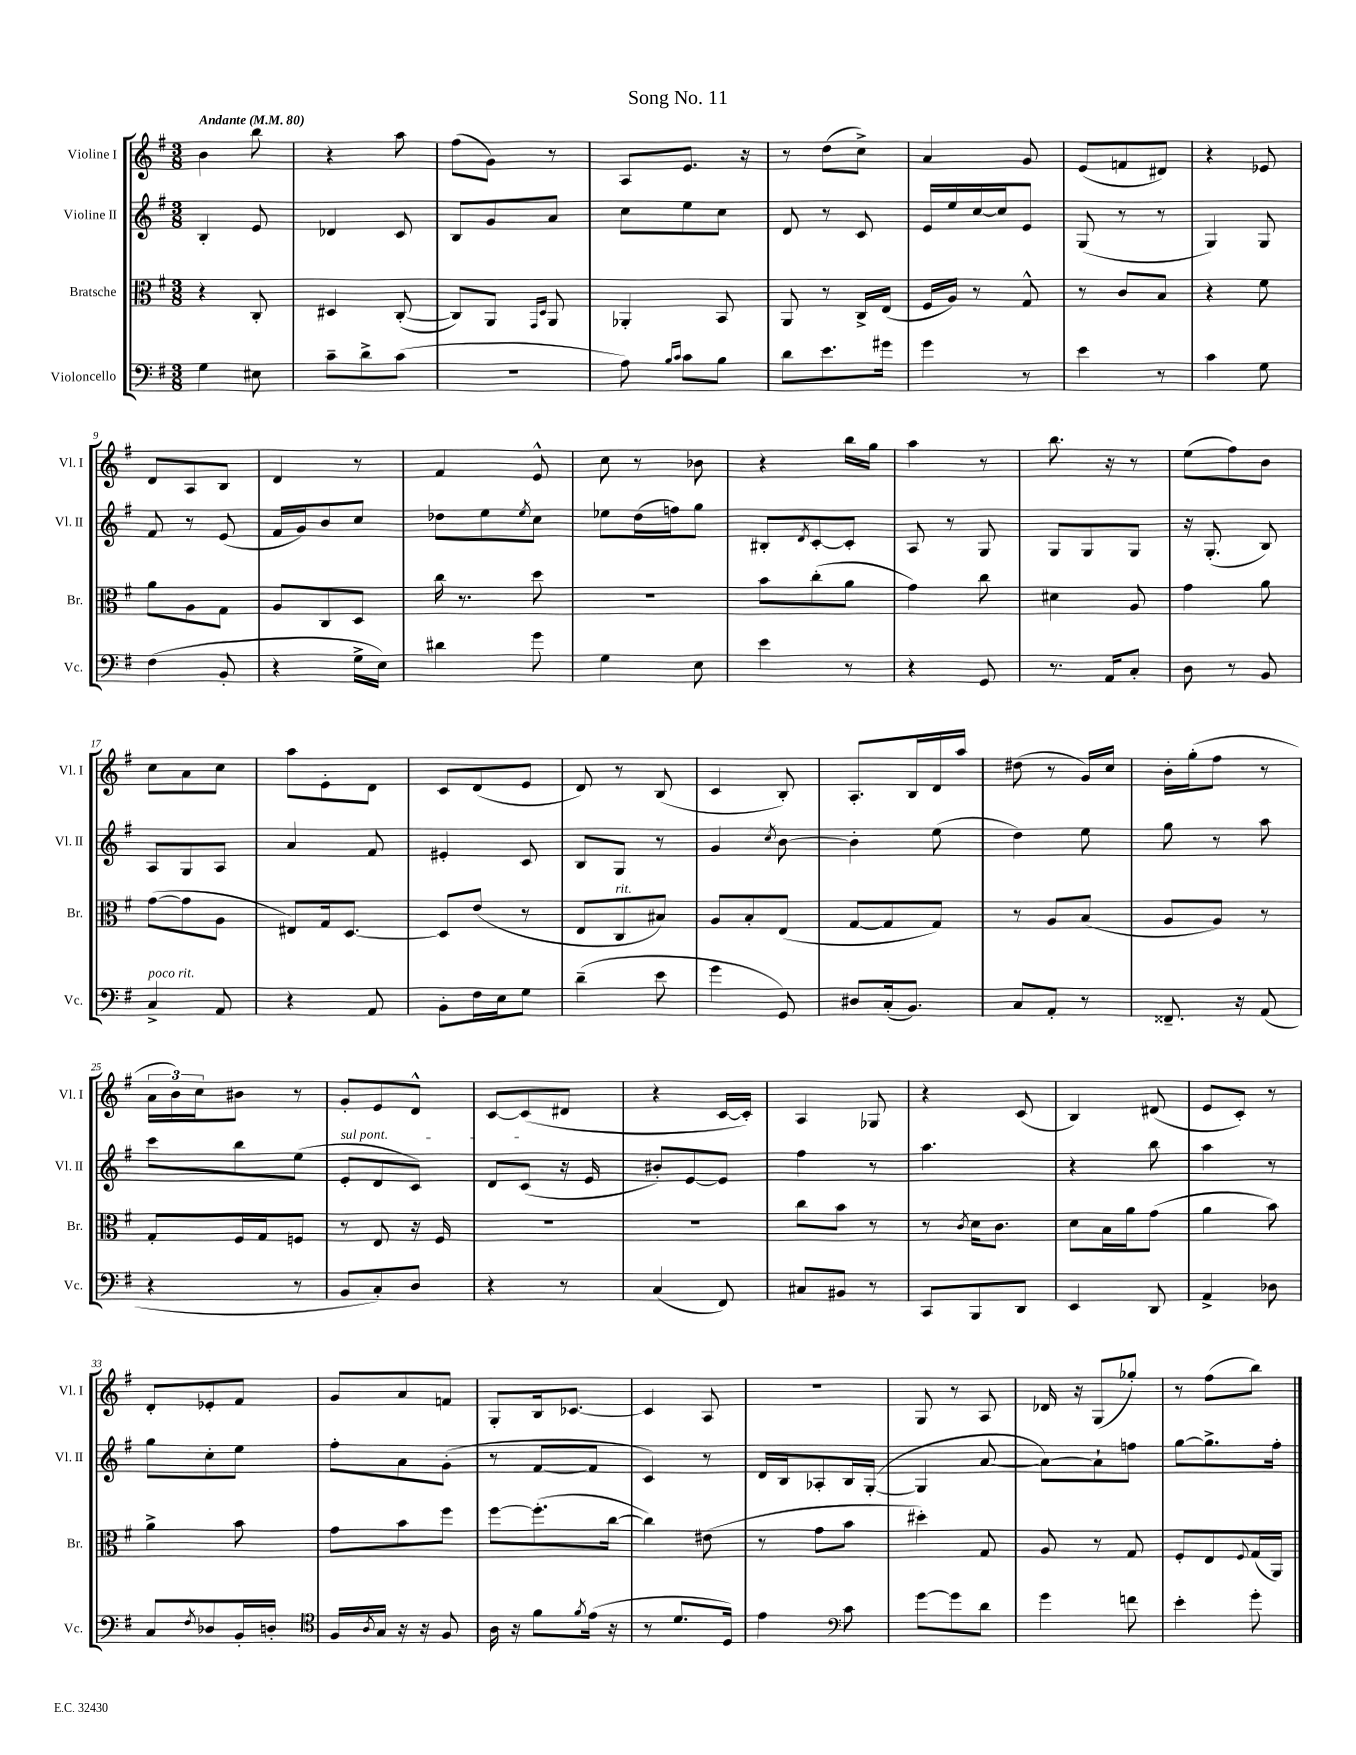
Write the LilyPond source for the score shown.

\header { title = "Song No. 11" }
<<
\new StaffGroup <<
\new Staff = "s0" \with { instrumentName = "Violine I" shortInstrumentName = "Vl. I" } {
    \clef treble \key g \major \numericTimeSignature \time 3/8 \tempo "Andante" 4 = 80
    b'4 b''8 |
    r4 a''8 |
    fis''8( g'8) r8 |
    a8 e'8. r16 |
    r8 d''8( c''8->) |
    a'4 g'8 |
    e'8( f'8 dis'8) |
    r4 ees'8 |
    d'8 a8 b8 |
    d'4 r8 |
    fis'4 e'8-^ |
    c''8 r8 bes'8 |
    r4 b''16 g''16 |
    a''4 r8 |
    b''8. r16 r8 |
    e''8( fis''8) b'8 |
    c''8 a'8 c''8 |
    a''8 e'8-. d'8 |
    c'8 d'8( e'8 |
    d'8) r8 b8( |
    c'4 b8-.) |
    a8.-. b16 d'16 a''16 |
    dis''8( r8 g'16) c''16 |
    b'16-. g''16-.( fis''8 r8 |
    \tuplet 3/2 { a'16 b'16) c''16 } bis'8 r8 |
    g'8-. e'8 d'8-^ |
    c'8~ c'8( dis'8 |
    r4 c'16~ c'16-.) |
    a4 ges8 |
    r4 c'8( |
    b4) dis'8( |
    e'8 c'8-.) r8 |
    d'8-. ees'8-. fis'8 |
    g'8 a'8 f'8 |
    g8-. b16 ces'8.~ |
    ces'4 a8 |
    R4. |
    g8 r8 a8 |
    des'16 r16 g8( ges''8-.) |
    r8 fis''8( b''8) \bar "|." |
}
\new Staff = "s1" \with { instrumentName = "Violine II" shortInstrumentName = "Vl. II" } {
    \clef treble \key g \major \numericTimeSignature \time 3/8
    b4-. e'8 |
    des'4 c'8 |
    b8 g'8 a'8 |
    c''8 e''8 c''8 |
    d'8 r8 c'8 |
    e'16 e''16 c''16~ c''16 e'8 |
    g8( r8 r8 |
    g4) g8 |
    fis'8 r8 e'8( |
    fis'16 g'16) b'8 c''8 |
    des''8 e''8 \acciaccatura { e''8 } c''8 |
    ees''8 d''16( f''16) g''8 |
    bis8-. \acciaccatura { d'8 } c'8~-. c'8-. |
    a8 r8 g8 |
    g8 g8 g8 |
    r16 g8.-.( b8) |
    a8 g8 a8 |
    a'4 fis'8 |
    eis'4-. c'8 |
    b8 g8 r8 |
    g'4 \acciaccatura { c''8 } b'8~ |
    b'4-. e''8( |
    d''4) e''8 |
    g''8 r8 a''8 |
    c'''8 b''8 e''8( |
    \once \override TextSpanner.bound-details.left.text = \markup { \italic "sul pont." } e'8-.\startTextSpan d'8 c'8) |
    d'8 c'8\stopTextSpan( r16 e'16 |
    bis'8-.) e'8~ e'8 |
    fis''4 r8 |
    a''4. |
    r4 b''8 |
    a''4 r8 |
    g''8 c''8-. e''8 |
    fis''8-. a'8 g'8-.( |
    r8 fis'8~ fis'8 |
    c'4) r8 |
    d'16 b16 aes8-. b16 g16~-.( |
    g4 a'8~ |
    a'8~) a'8-! f''8 |
    g''8~ g''8.-> fis''16-. \bar "|." |
}
\new Staff = "s2" \with { instrumentName = "Bratsche" shortInstrumentName = "Br." } {
    \clef alto \key g \major \numericTimeSignature \time 3/8
    r4 c8-. |
    dis4 c8~-.( |
    c8) a,8 \grace { g,16 d16 } a,8 |
    aes,4-. b,8 |
    a,8 r8 c16-> e16( |
    fis16 a16) r8 g8-^ |
    r8 c'8 b8 |
    r4 fis'8 |
    a'8 a8 g8 |
    a8 c8 d8 |
    c''16 r8. d''8 |
    R4. |
    b'8 c''8-.( a'8 |
    g'4) c''8 |
    dis'4 a8 |
    g'4 a'8 |
    g'8~( g'8 a8 |
    eis8) g16 d8.~ |
    d8 e'8( r8 |
    e8 c8^\markup { \italic "rit." } bis8) |
    a8 b8-. e8( |
    g8~ g8 g8) |
    r8 a8 b8( |
    a8 a8) r8 |
    g8-. fis16 g16 f8 |
    r8 e8 r16 fis16 |
    R4. |
    R4. |
    c''8 b'8 r8 |
    r8 \acciaccatura { c'8 } d'16 c'8. |
    d'8 b16 a'16 g'8( |
    a'4 b'8) |
    a'4-> b'8 |
    g'8 b'8 fis''8 |
    fis''8~ fis''8.-.( c''16~ |
    c''4) eis'8( |
    r8 g'8 b'8 |
    dis''4-.) g8 |
    a8 r8 g8 |
    fis8-. e8 \appoggiatura { fis8 } g16( a,16) \bar "|." |
}
\new Staff = "s3" \with { instrumentName = "Violoncello" shortInstrumentName = "Vc." } {
    \clef bass \key g \major \numericTimeSignature \time 3/8
    g4 eis8 |
    c'8-- d'8-> c'8( |
    R4. |
    a8) \grace { b16 c'16 } c'8 b8 |
    d'8 e'8. gis'16 |
    g'4 r8 |
    e'4 r8 |
    c'4 g8 |
    fis4( b,8-. |
    r4 g16-> e16) |
    dis'4 g'8 |
    g4 e8 |
    e'4 r8 |
    r4 g,8 |
    r8. a,16 c8-. |
    d8 r8 b,8 |
    c4->^\markup { \italic "poco rit." } a,8 |
    r4 a,8 |
    b,8-. fis16 e16 g8 |
    d'4--( e'8 |
    g'4 g,8) |
    dis8 c16-.( b,8.) |
    c8 a,8-. r8 |
    fisis,8.-- r16 a,8( |
    r4 r8 |
    b,8 c8-.) d8 |
    r4 r8 |
    c4( fis,8) |
    cis8 bis,8 r8 |
    c,8 b,,8 d,8 |
    e,4 d,8 |
    a,4-> des8 |
    c8 \acciaccatura { fis8 } des8 b,16-. d16-. |
    \clef tenor fis16 \acciaccatura { a8 } g16 r16 r16 fis8 |
    a16 r16 fis'8 \acciaccatura { fis'8 } e'16( r16 |
    r8 d'8. d16) |
    e'4 \clef bass c'8 |
    g'8~ g'8 d'8 |
    g'4 f'8 |
    e'4-. g'8-. \bar "|." |
}
>>
>>
